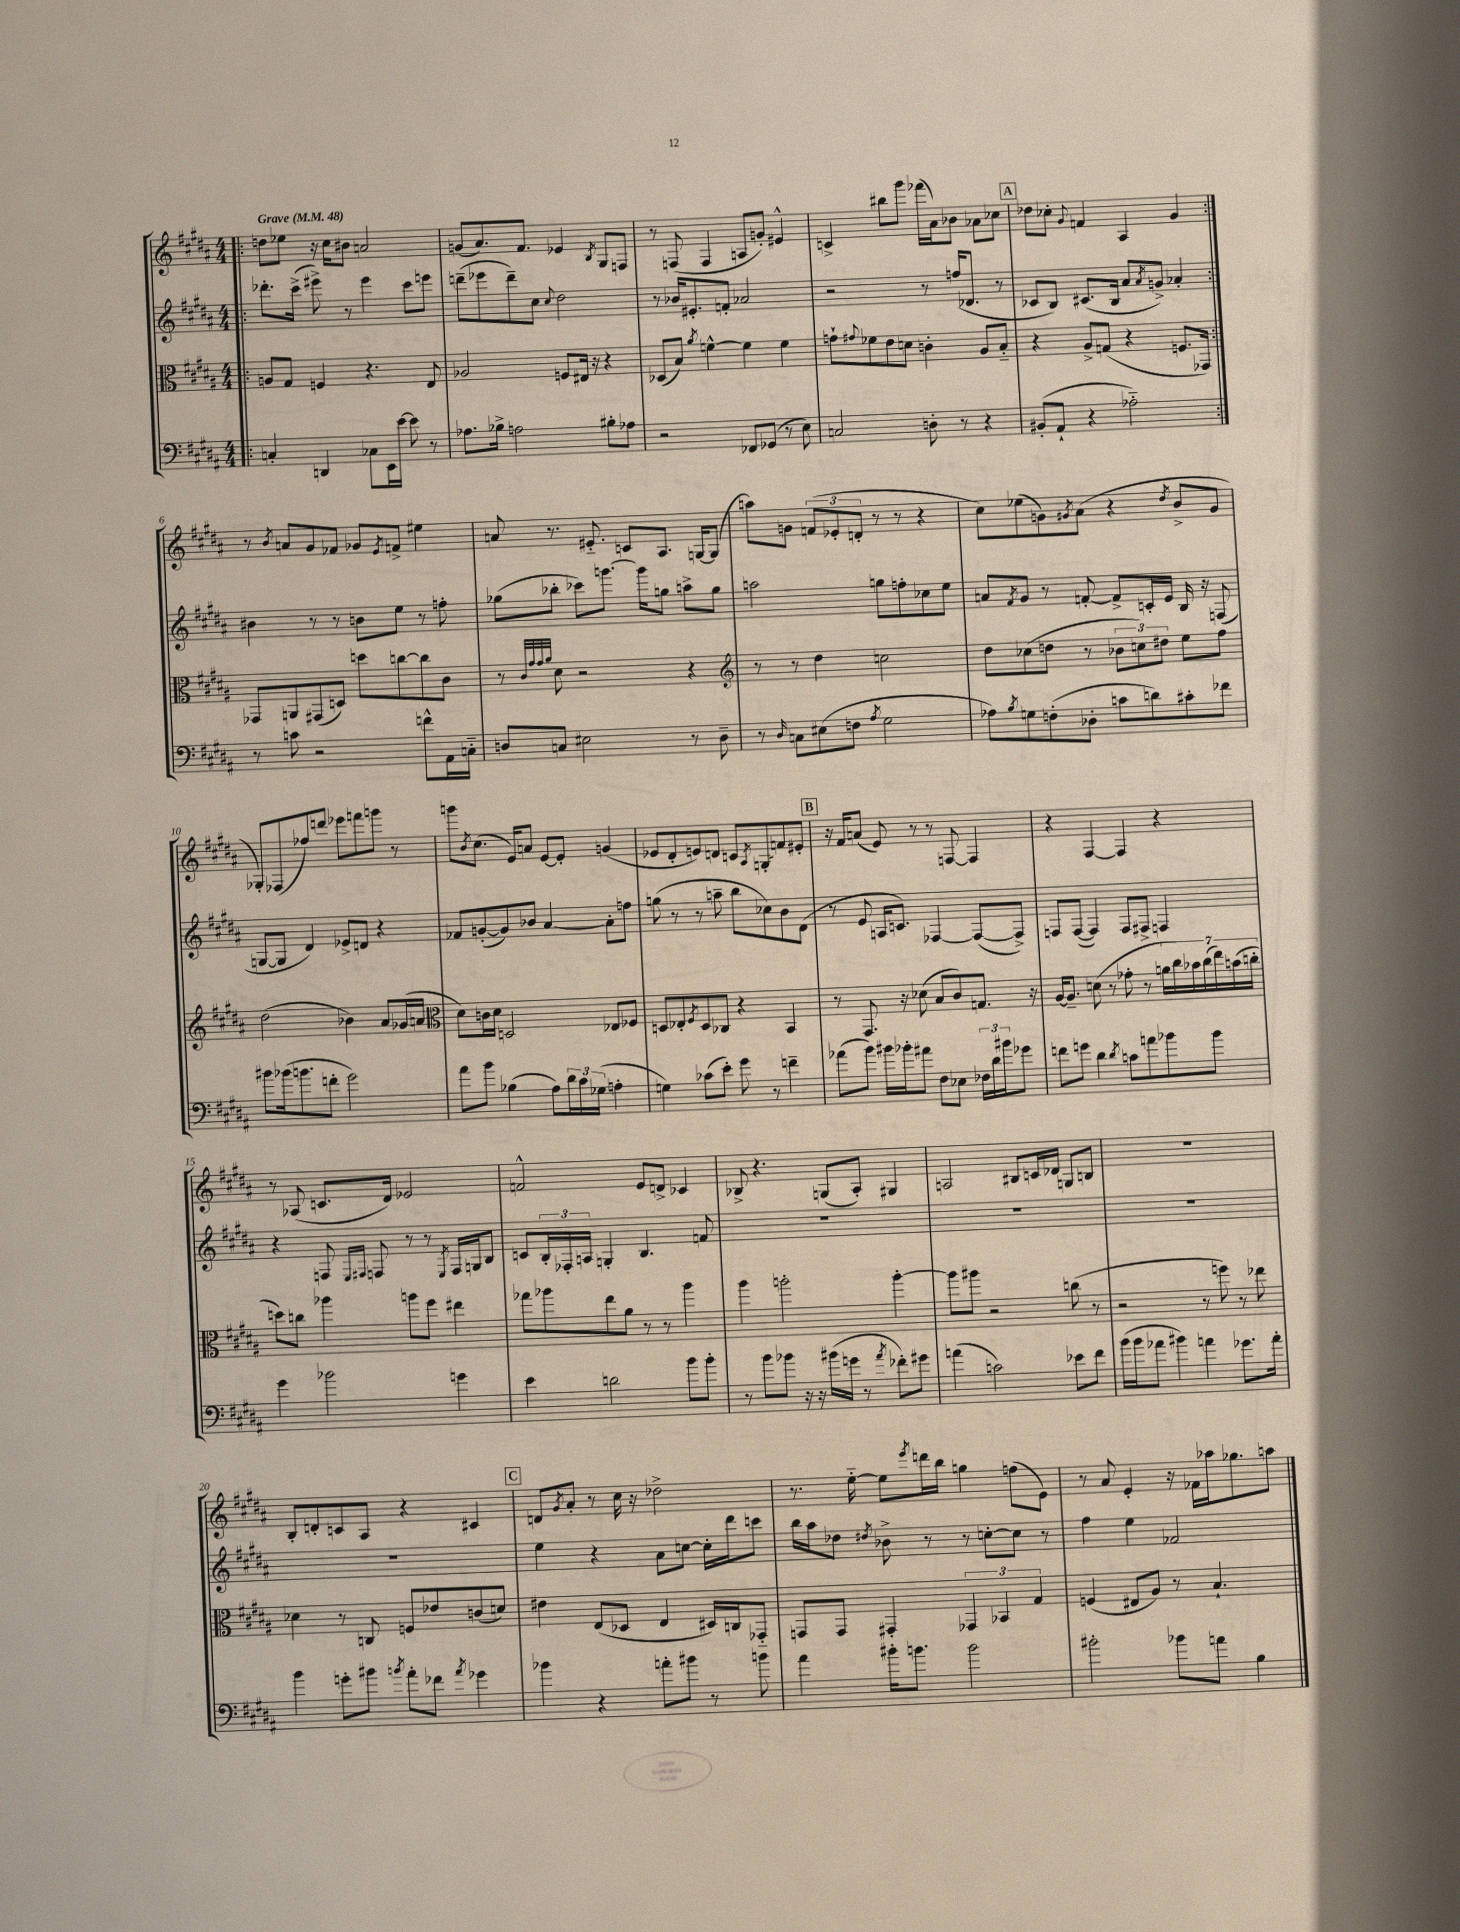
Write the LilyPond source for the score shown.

<<
\new StaffGroup <<
\new Staff = "s0" {
    \clef treble \key b \major \numericTimeSignature \time 4/4 \tempo "Grave" 4 = 48
    \repeat volta 2 { \bar ".|:" d''8 ees''8 r16 cis''16 bis'8 a'2 |
    g'8( ais'8.) fis'8. ees'4 \acciaccatura { b8 } gis8 f8 |
    r8 f8( f4 a8 g'8-.) eis'4-^ |
    c'4-> bis''8 gis'''8 fes'''16( ais'16) bes'8 aes'8 ces''8 |
    \mark \markup { \box "A" } des''8 ces''8-. \appoggiatura { gis'8 } f'4 ais4 gis'4 | }
    r8 \acciaccatura { b'8 } a'8 gis'8 fes'8 ges'8 \acciaccatura { e'8 } f'8-> eis''4 |
    a'8 r8. eis'8.-_ c'8 ais8. g16~ g8( |
    a''8) g'8 \tuplet 3/2 { f'8( ees'8-. d'8-. } r8 r8 r4 |
    cis''8) ees''8( g'8) \acciaccatura { gis'8 } ais'8( r4 \acciaccatura { dis''8 } b'8-> gis'8 |
    ges8-.) fes8( fes''8) d'''8 ees'''8 f'''8 g'''8 r8 |
    g'''8 \acciaccatura { b'8 } cis''8.( e'16) a'8 e'8~ e'8-. g'4( |
    ees'8 dis'8-. e'8) d'8 c'8 \acciaccatura { ais8 } \once \override Glissando.style = #'zigzag g8-.\glissando f'8 eis'8-. |
    \mark \markup { \box "B" } r16 fis'16 a'8( e'8) r8 r8 f8~ f4 |
    r4 fis4~ fis4 r4 |
    r8 aes8( c'8. dis'16) ees'2 |
    f'2-^ e'8 d'8-> ces'4 |
    bes8-> r4. g8( ais8-.) gis4 |
    a2 bis8 c'16 des'16 g8 b8 |
    R1 |
    b8-. d'8-. c'8 ais8 r4 cis'4 |
    \mark \markup { \box "C" } d'8 \acciaccatura { gis'8 } ais'8-. r8 cis''16 r16 des''2-> |
    r8. e''16~-_ e''8 \acciaccatura { e'''8 } d'''16 b''16 g''4 f''8( e'8) |
    r8 ais'8 e'4-. r16 fes'16 aes''16 ges''8. a''8 \bar "|." |
}
\new Staff = "s1" {
    \clef treble \key b \major \numericTimeSignature \time 4/4
    \repeat volta 2 { \bar ".|:" des'''8.-. cis'''16->( eis'''8->) r8 eis'''4 cis'''8 e'''8 |
    d'''8--( ees'''8 d'''8--) cis''8 \appoggiatura { cis''8 } dis''2 |
    r8 bes'16 eis'8.-. f'8-. aes'2 |
    r2 r8 f''16( des'8. r8 |
    \mark \markup { \box "A" } ces'8 b8) cis'8.( b16 ais'8 \acciaccatura { ais'8 } g'8->) aes'4-. | }
    bis'4 r8 r8 b'8 e''8 r8 f''8-. |
    ges''8( bes''8-. ces'''8) g'''8.~ g'''16 g''8 a''8-> g''8 |
    a''2 g''8 f''8-. ces''8 e''8 |
    a'8 \acciaccatura { fis'8 } gis'8 r8 f'8~-. f'8-> c'16-. e'16 b16 r16 f8( |
    g8~ g8 dis'4) ees'8-> d'8 r4 |
    fes'8 g'8~-.( g'8) bes'8 ais'4~ ais'8-. f''8 |
    g''8( r8 r8 a''8-- b''8 ces''8) b'8 dis'8( |
    \mark \markup { \box "B" } r8 e'8 a16 c'8.) fes4~ fes8~( fes8->) |
    f8 f8~( f4) f8 fis8-> f4 |
    r4 f8 \grace { e16 fis16 } f8 r8 r8 \acciaccatura { e8 } f16 g16 b8 |
    c'8 \tuplet 3/2 { b16-. fes16-. a16 } g4-. b4. f'8 |
    R1 |
    R1 |
    R1 |
    R1 |
    \mark \markup { \box "C" } e''4 r4 ais'8 c''8~ c''16-. dis'''16 c'''8 |
    b''16 ais''16 des''8 \acciaccatura { dis''8 } bes'8-> r8 r8 c''8~-. c''8 r8 |
    fis''4 e''4 fes'2 \bar "|." |
}
\new Staff = "s2" {
    \clef alto \key b \major \numericTimeSignature \time 4/4
    \repeat volta 2 { \bar ".|:" a8 gis8 f4 r4. e8 |
    aes2 f8 eis16 r16 r4 |
    des8( b8) \acciaccatura { ais'8 } f'4~-^ f'4 f'4 |
    g'8-! \appoggiatura { gis'8 } fes'8 e'8 d'8 c'4-. ais8 b8-_ |
    \mark \markup { \box "A" } r4 ais8-> g8( r4 f8. ges,16) | }
    ges,8 a,8 gis,8( d8) d''8 c''8~ c''8 cis'8 |
    r8 \grace { cis'32 gis'32 gis'32 ais'32 } dis'8 r2 r4 |
    \clef treble r8 r8 dis''4 c''2 |
    dis''8 ces''8( d''8 r8 \tuplet 3/2 { bes'8 c''8) dis''8 } e''8 fis''8 |
    dis''2( bes'4) ais'8 ges'16( a'16 |
    \clef alto dis'8) c'16 dis'16 d2 ees8 fes8 |
    d8 ees8-. \acciaccatura { fis8 } d8 ces8 r4 b,4 |
    \mark \markup { \box "B" } r8 gis,8. r16 des'8( b8 cis'8) g8. r16 |
    ais16~ ais8.-- d'8( r8 ges'8-. r8 \tuplet 7/4 { a'16 cis''16) bes'16 cis''16( e''16) b'16( c''16-. } |
    d''8) c''8 aes''4 a''8 fis''8 eis''4 |
    ges''8 aes''8 e''8 ais'8 r8 r8 aes''4 |
    ais''4 a''2-. a''4~-. |
    a''8 ais''8 r2 c''8( r8 |
    r2 r8 f''8) r8 ees''8 |
    des'4 r8 c8 f8 ees'8 c'8( d'8) |
    \mark \markup { \box "C" } eis'4 e8( des8 e4 dis16) c16 ges,8-_ |
    g,8 g,8 gis,4-. \tuplet 3/2 { ges,4 bes,4 gis4 } |
    f4( eis8 ais8) r8 b4.-! \bar "|." |
}
\new Staff = "s3" {
    \clef bass \key b \major \numericTimeSignature \time 4/4
    \repeat volta 2 { \bar ".|:" c4-. d,4 ces8 e,16 e'16~ e'8 r8 |
    aes8. bes16-> a2 bis8-. aes8 |
    r2 fes,8 ges,8( r8 e8) |
    c2 d8-. r8 r4 |
    \mark \markup { \box "A" } bis,8-.( ais,8-! r4 aes2-_) | }
    r8 c'8 r2 f'8-^ ais,16 c16-_ |
    d8 c8 eis2 r8 d8-- |
    r8 \grace { dis16 } c8 eis8( f8 \acciaccatura { ais8 } gis2 |
    aes8) \acciaccatura { b8 } g8 f8-.( des8-. c'8 d'8) cis'8-. fes'8 |
    bis'8 bes'16( b'8. f'8-. gis'2) |
    ais'8 b'8 bes4( ais8) \tuplet 3/2 { dis'16 cis'16 ges16( } a4-. |
    g4) ces'8( e'8-.) gis'8 r8 f'4-- |
    \mark \markup { \box "B" } aes'8( b'8) bis'16 bes'16-. ais'8 fis8 ees8 \tuplet 3/2 { fes16 dis'16 bis'16 } ges'8 |
    f'8 g'8 dis'4 \acciaccatura { dis'8 } c'8 a'8 bes'8 bes'8 |
    gis'4 bes'2 g'4 |
    e'4 d'2 b'8 b'8-. |
    r8 b'8 bes'8 r16 r16 bis'16( g'16 r8 \acciaccatura { ais'8 } fes'8-.) gis'8 |
    a'4( c'2) ees'8 fis'8 |
    b'16( b'16 aes'8 bis'4) a'4 ges'8. a'16-. |
    b'4 g'8-. bis'8 \acciaccatura { b'8 } ais'8-. fes'8 \acciaccatura { ais'8 } ges'4 |
    \mark \markup { \box "C" } bes'4 r4 a'8-. bis'8 r8 b'8 |
    ais'4 bis'16-. b'8. b'2 |
    bis'2-. bes'8 a'8 b4 \bar "|." |
}
>>
>>
